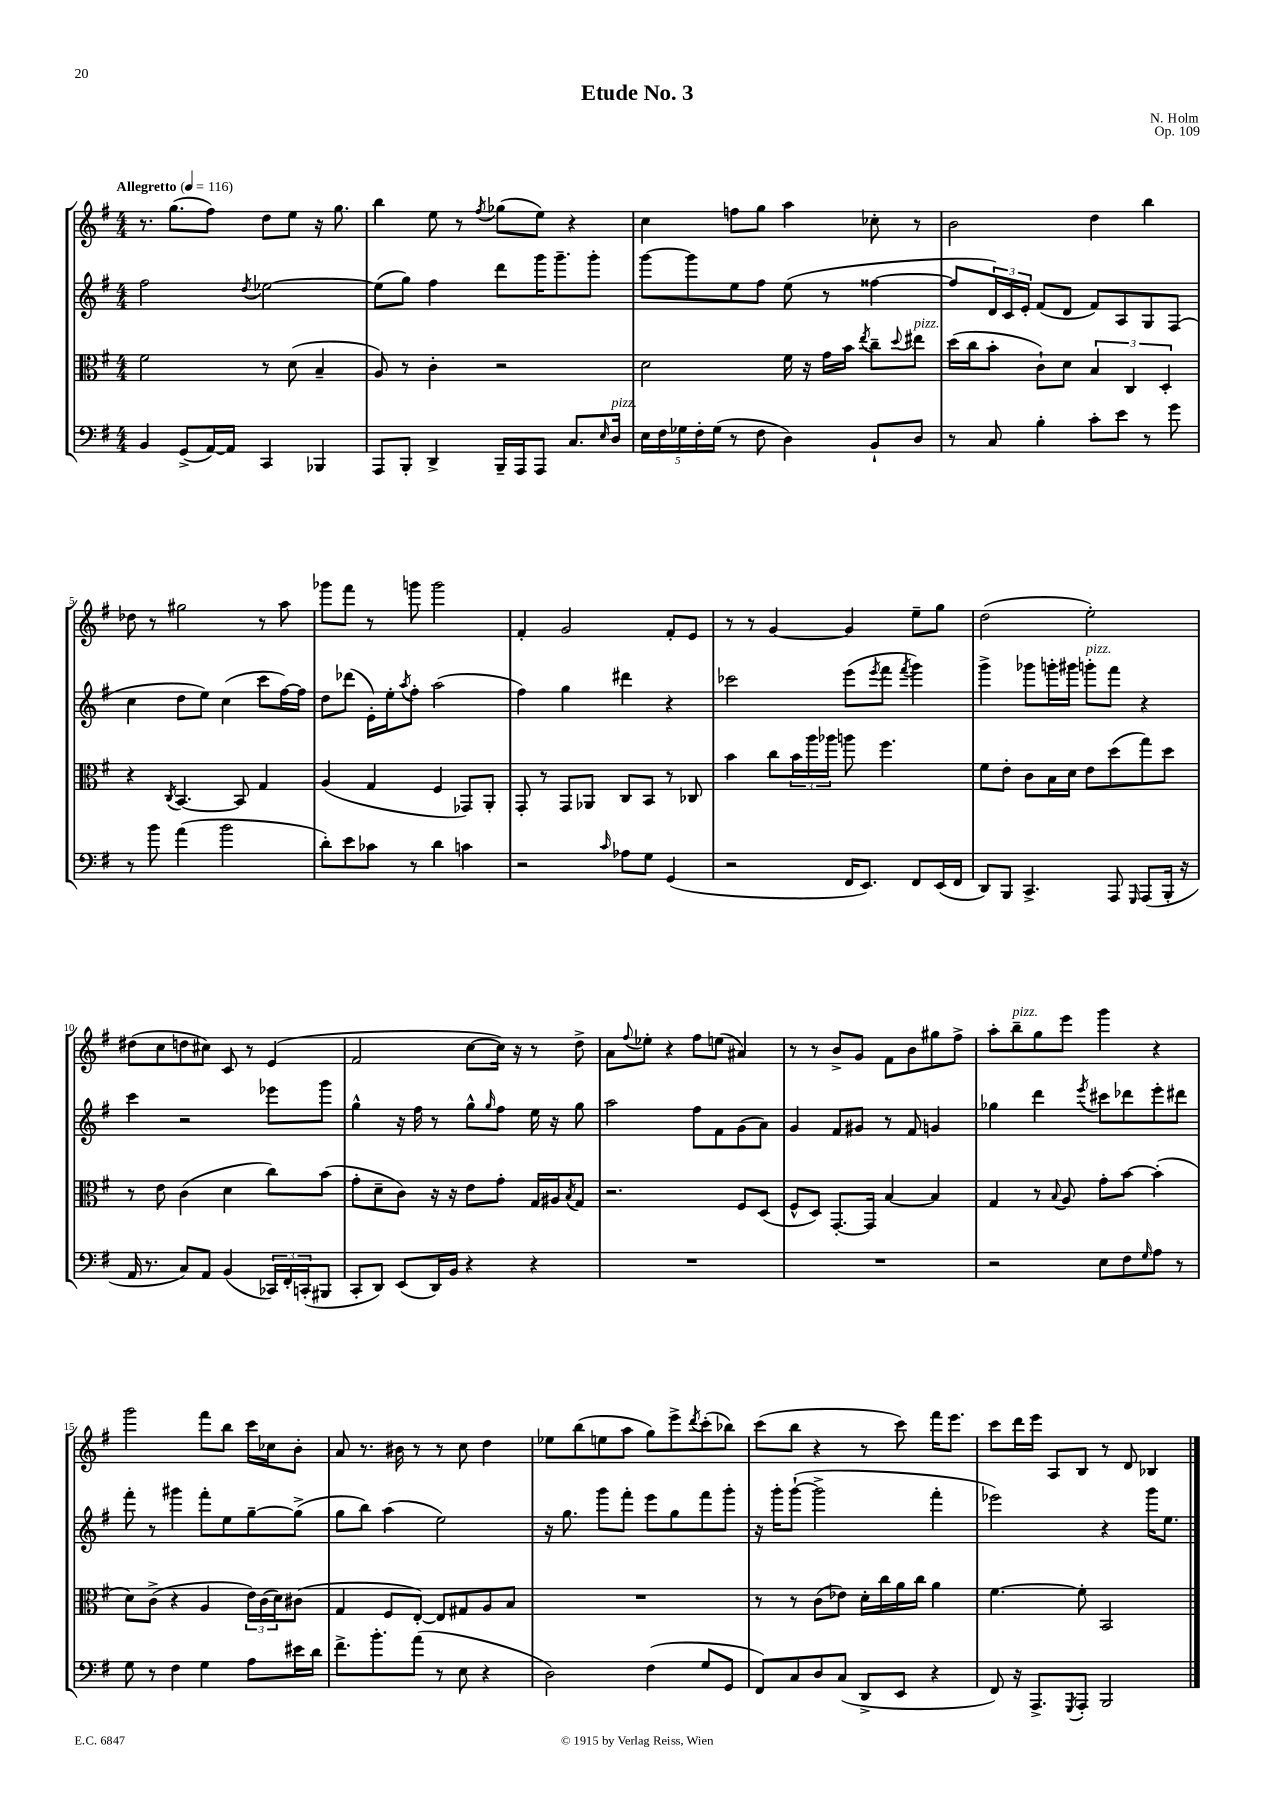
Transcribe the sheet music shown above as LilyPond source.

\header { title = "Etude No. 3" composer = "N. Holm" opus = "Op. 109" }
<<
\new StaffGroup <<
\new Staff = "s0" {
    \clef treble \key g \major \numericTimeSignature \time 4/4 \tempo "Allegretto" 4 = 116
    r8. g''8.( fis''8) d''8 e''8 r16 g''8. |
    b''4 e''8 r8 \acciaccatura { fis''8 } ges''8( e''8) r4 |
    c''4 f''8 g''8 a''4 ces''8-. r8 |
    b'2 d''4 b''4 |
    des''8 r8 gis''2 r8 a''8 |
    ges'''8 fis'''8 r8 g'''8 g'''2 |
    fis'4-. g'2 fis'8-. e'8 |
    r8 r8 g'4~ g'4 e''8-- g''8 |
    d''2( e''2-.) |
    dis''8( c''8 d''8 cis''8) c'8 r8 e'4( |
    fis'2 c''8~ c''16) r16 r8 d''8-> |
    a'8 \appoggiatura { fis''8 } ees''8-. r4 fis''8 e''8( ais'4) |
    r8 r8 b'8-> g'8 fis'8 b'8 gis''8 fis''8-> |
    a''8-. b''8--^\markup { \italic "pizz." } g''8 e'''8 g'''4 r4 |
    g'''2 fis'''8 b''8 c'''16 ces''16 b'8-. |
    a'8 r8. bis'16 r8 r8 c''8 d''4 |
    ees''8 b''8( e''8 a''8 g''8) e'''8-> \acciaccatura { d'''8 } c'''8-.( bes''8) |
    c'''8( b''8 r4 r8 c'''8) fis'''16 e'''8. |
    c'''8 d'''16 e'''16 a8 b8 r8 d'8 bes4 \bar "|." |
}
\new Staff = "s1" {
    \clef treble \key g \major \numericTimeSignature \time 4/4
    fis''2 \acciaccatura { d''8 } ees''2~ |
    ees''8( g''8) fis''4 d'''8 g'''16 g'''8.-- g'''8-. |
    g'''8~ g'''8 e''8 fis''8 e''8( r8 fisis''4~ |
    fisis''8 \tuplet 3/2 { d'16) c'16 e'16-. } fis'8( d'8 fis'8) a8 g8 fis8( |
    c''4 d''8 e''8) c''4( c'''8 fis''16~) fis''16 |
    d''8 des'''8( e'16-.) e''16-. \acciaccatura { a''8 } fis''8-. a''2( |
    fis''4) g''4 dis'''4 r4 |
    ces'''2 e'''8( \acciaccatura { e'''8 } fis'''8 \acciaccatura { fis'''8 } g'''4) |
    g'''4-> ges'''8 g'''16-. gis'''16 g'''8-.^\markup { \italic "pizz." } fis'''8 r4 |
    c'''4 r2 ees'''8 g'''8 |
    g''4-^ r16 fis''16 r8 g''8-^ \grace { g''16 } fis''8 e''16 r16 g''8 |
    a''2 fis''8 fis'8 g'8( a'8) |
    g'4 fis'8 gis'8 r8 fis'8 g'4 |
    ges''4 d'''4 \acciaccatura { e'''8 } cis'''8 des'''8 e'''8-. dis'''8 |
    fis'''8-. r8 gis'''4 fis'''8-. e''8 g''8~-- g''8->( |
    g''8 b''8) a''4( e''2) |
    r16 g''8. g'''8 fis'''8-. e'''8 g''8 fis'''8 g'''8-. |
    r16 g'''16-. g'''8~-!( g'''2-> fis'''4-. |
    ees'''2) r4 g'''16 e''8. \bar "|." |
}
\new Staff = "s2" {
    \clef alto \key g \major \numericTimeSignature \time 4/4
    fis'2 r8 d'8( b4-- |
    a8) r8 c'4-. r2 |
    d'2 fis'16 r16 g'16 b'16 \acciaccatura { e''8 } c''8-- \appoggiatura { d''8 } eis''8^\markup { \italic "pizz." } |
    d''16( c''16 b'8-. c'8-!) d'8 \tuplet 3/2 { b4 c4 d4-. } |
    r4 \acciaccatura { c8 } b,4.~ b,8 g4 |
    a4( g4 fis4 ges,8) a,8-. |
    g,8-. r8 g,8 aes,8 c8 b,8 r8 ces8 |
    b'4 c''8 \tuplet 3/2 { b'16 a''16 aes''16 } a''8 fis''4. |
    fis'8 e'8-. c'8 b16 d'16 e'8 d''8( g''8) d''8 |
    r8 e'8 c'4( d'4 c''8) b'8( |
    g'8-. d'8-- c'8) r16 r16 e'8 g'8-. g16 ais16 \acciaccatura { b8 } g8 |
    r2. fis8 d8( |
    fis8-^ d8) g,8.~-. g,16 b4~ b4 |
    g4 r8 \appoggiatura { b8 } a8 g'8-. b'8~ b'4-.( |
    d'8) c'8->( r4 a4 \tuplet 3/2 { e'16) c'16( d'16) } cis'8( |
    g4 fis8 e8~-.) e8 gis8 a8 b8 |
    R1 |
    r8 r8 c'8( ees'8) d'16-. c''16 a'16 c''16 a'4 |
    fis'4.~ fis'8-. b,2 \bar "|." |
}
\new Staff = "s3" {
    \clef bass \key g \major \numericTimeSignature \time 4/4
    b,4 g,8->( a,16~) a,16 c,4 bes,,4 |
    a,,8 b,,8-. d,4-> b,,16-- a,,16 a,,8 c8. \grace { e16 } d16^\markup { \italic "pizz." } |
    \tuplet 5/4 { e16 fis16 ges16 fis16-. ges16( } r8 fis8 d4) b,8-! d8 |
    r8 c8 b4-. c'8-. e'8 r8 g'8 |
    r8 b'8 a'4( b'2 |
    d'8-.) e'8 ces'8 r8 d'4 c'4 |
    r2 \grace { c'16 } aes8 g8 g,4( |
    r2 fis,16 e,8.) fis,8 e,16( fis,16 |
    d,8) b,,8 c,4.-> a,,8 \grace { g,,16 } a,,8( b,,16-. r16 |
    a,16 r8. c8) a,8 b,4( \tuplet 3/2 { ces,16) fis,16-. c,16-.( } bis,,8 |
    c,8-. d,8) e,8( d,16) b,16 r4 r4 |
    R1 |
    R1 |
    r2 e8 fis8 \grace { g16 } a8 r8 |
    g8 r8 fis4 g4 a8 eis'16 d'16 |
    fis'8.-> b'8.-. a'8( r8 e8 r4 |
    d2) fis4( g8 g,8 |
    fis,8) c8 d8 c8( d,8-> e,8 r4 |
    fis,8) r16 a,,8.-> \acciaccatura { g,,8 } a,,8-. b,,2 \bar "|." |
}
>>
>>
